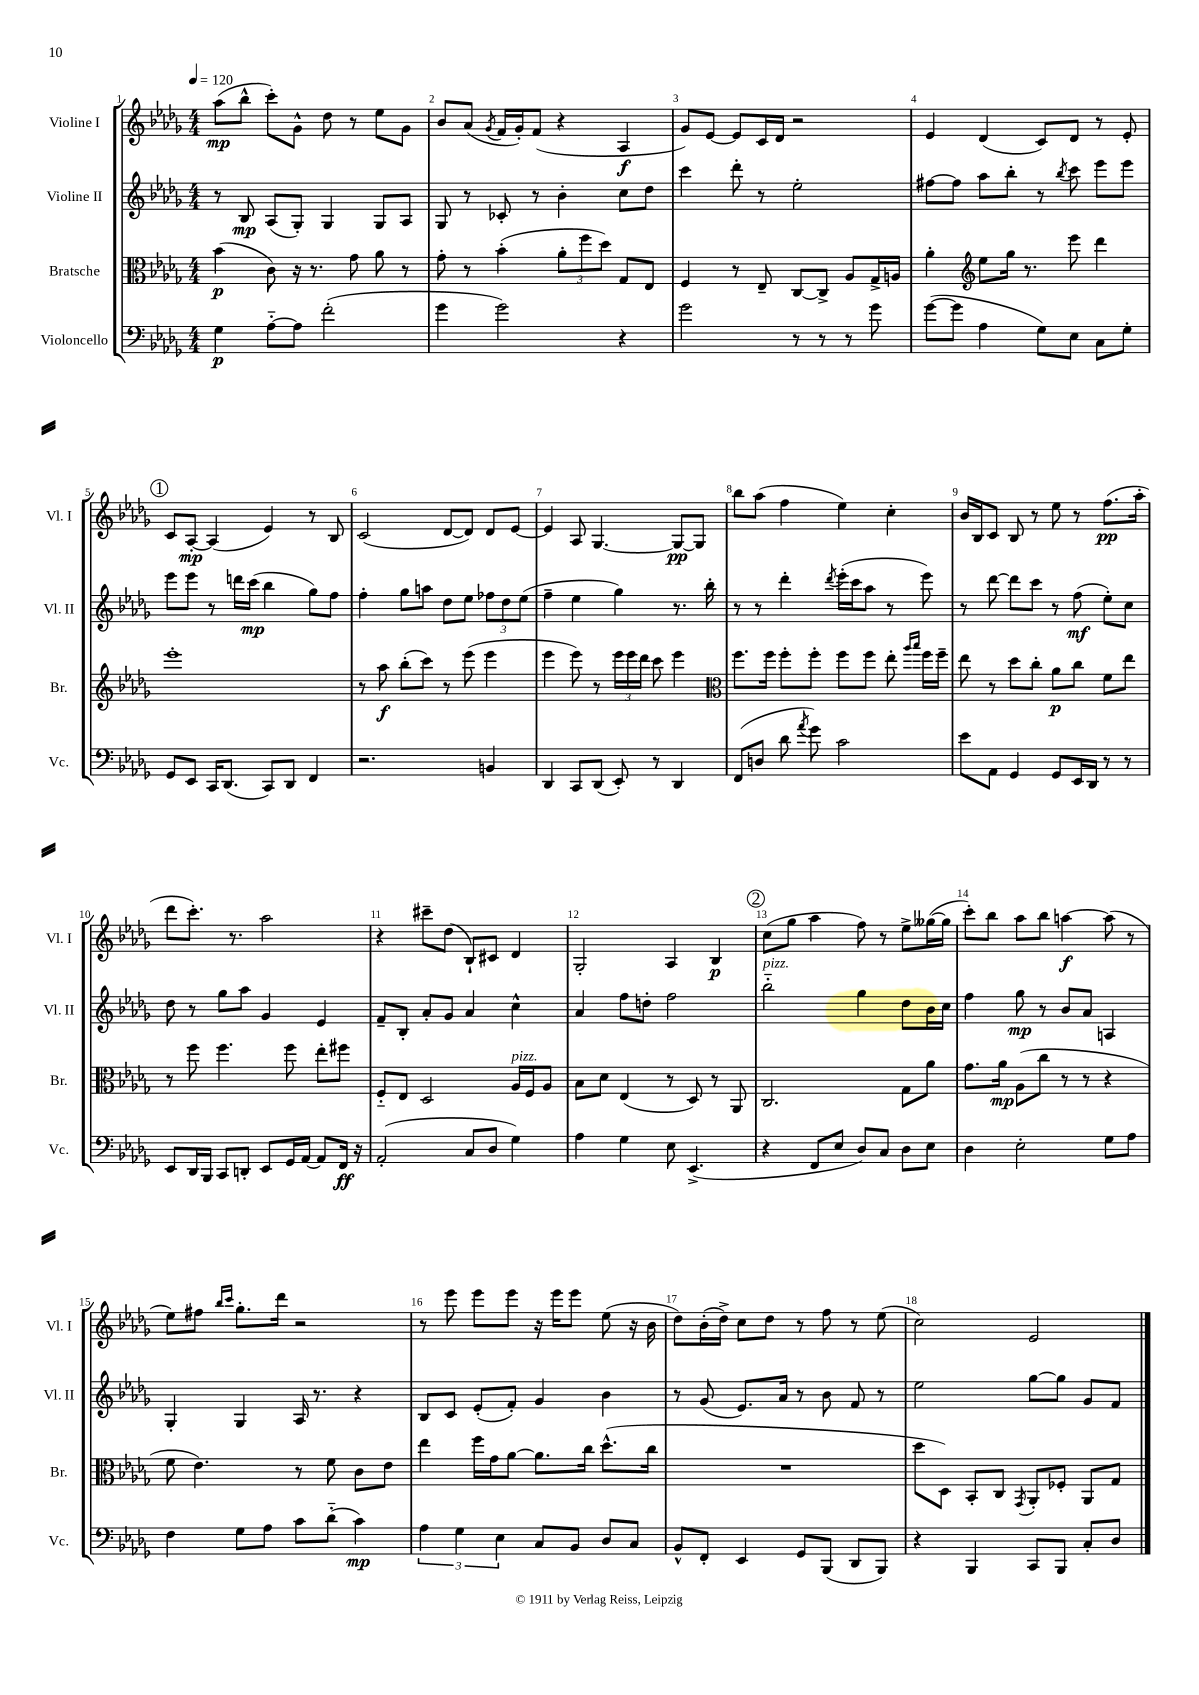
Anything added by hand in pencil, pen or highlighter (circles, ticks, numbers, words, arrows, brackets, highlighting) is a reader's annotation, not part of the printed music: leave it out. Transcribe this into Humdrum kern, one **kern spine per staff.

**kern	**kern	**kern	**kern
*staff4	*staff3	*staff2	*staff1
*clefF4	*clefC3	*clefG2	*clefG2
*k[b-e-a-d-g-]	*k[b-e-a-d-g-]	*k[b-e-a-d-g-]	*k[b-e-a-d-g-]
*M4/4	*M4/4	*M4/4	*M4/4
*MM120	*MM120	*MM120	*MM120
4G-	(4b-	8r	(8aa-
.	.	8B-	8bb-^^
[8A-'~	8c)	(8A-	8ccc')
8A-]	16r	8G-')	8g-^^
.	8.r	.	.
(2f'	.	4G-	8dd-
.	8g-	.	8r
.	8a-	8G-	8ee-
.	8r	8A-	8g-
=	=	=	=
4g-	8g-'	8G-	8b-
.	8r	8r	(8a-
.	.	.	8qg-
2g-)	(4b-'	8c-'	16f
.	.	.	16g-')
.	.	8r	(8f
.	12a-'	4b-'	4r
.	12ff	.	.
.	12dd-)	.	.
4r	8G-	8cc	4A-
.	8E-	8dd-	.
=	=	=	=
2g-	4F	4ccc	8g-)
.	.	.	[8e-
.	8r	8ddd-'	8e-]
.	8E-~	8r	16c
.	.	.	16d-
8r	[8C	2ee-'	2r
8r	8C^]	.	.
8r	8A-	.	.
8g-	16G-^	.	.
.	16A	.	.
=	=	=	=
([8g-	4a-'	[8ff#	4e-
8g-]	.	8ff#]	.
*	*clefG2	*	*
4A-	8ee-	8aa-	(4d-
.	16gg-	8bb-'	.
.	8.r	.	.
8G-)	.	8r	8c)
.	.	8qbb-	.
8E-	8eee-	8ccc	8d-
8C	4ddd-	8eee-	8r
8G-'	.	8eee-	8e-'
=	=	=	=
8GG-	1eee-'	8eee-	8c
8EE-	.	8eee-	[8A-'
16CC	.	8r	(4A-]
(8.DD-	.	.	.
.	.	16ddd	.
.	.	(16ccc	.
8CC)	.	4bb-	4e-)
8DD-	.	.	.
4FF	.	8gg-)	8r
.	.	8ff	8B-
=	=	=	=
2.r	8r	4ff'	(2c
.	8aa-	.	.
.	(8bb-'	8gg-	.
.	8ccc)	8aa	.
.	8r	8dd-	[8d-
.	(8eee-	8ee-	8d-])
4BB	4eee-	12ff-	8d-
.	.	12dd-	.
.	.	.	[8e-
.	.	(12ee-	.
=	=	=	=
4DD-	4eee-	4ff~	4e-]
8CC	8eee-)	4ee-	8A-
(8DD-	8r	.	[4.G-
8EE-')	24eee-	4gg-)	.
.	24eee-	.	.
.	24ddd-	.	.
8r	8ccc	.	.
4DD-	4eee-	8.r	8G-_
.	.	.	8G-]
.	.	16bb-'	.
=	=	=	=
*	*clefC3	*	*
(8FF	8.ff	8r	8bb-
8D	.	8r	(8aa-
.	16ff	.	.
8d-	8ff'	4ddd-'	4ff
8qa-	.	.	.
8g-)	8ff'	.	.
.	.	8qddd-	.
2c	8ff	(16eee-'	4ee-)
.	.	16ccc	.
.	8ff	8aa-	.
.	8ee-'	8r	4cc'
.	16qqaa-	.	.
.	16qqbb-	.	.
.	16ff	8eee-)	.
.	16ff~	.	.
=	=	=	=
8e-	8ee-	8r	16b-
.	.	.	16B-
8AA-	8r	[8ddd-	8c
4GG-	8dd-	8ddd-]	8B-
.	8cc'	8ccc	8r
8GG-	8a-	8r	8ee-
16EE-	8cc	(8ff	8r
16DD-	.	.	.
8r	8f	8ee-')	(8.ff
8r	8ee-	8cc	.
.	.	.	16aa-'
=	=	=	=
8EE-	8r	8dd-	8ddd-
16DD-	8ff	8r	8.ccc')
16BBB-	.	.	.
8CC	4.ff	8gg-	.
.	.	.	8.r
8DD'	.	8aa-	.
8EE-	.	4g-	2aa-
16GG-	8ff	.	.
[16AA-	.	.	.
8AA-]	8ee-'	4e-	.
16FF	8ff#	.	.
16r	.	.	.
=	=	=	=
(2AA-'	8F'~	8f~	4r
.	8E-	8B-'	.
.	2D-	8a-'	8ccc#~
.	.	8g-	(8dd-
8C	.	4a-	8B-`)
8D-	.	.	8c#
4G-)	16A-	4cc^^	4d-
.	16F	.	.
.	8A-	.	.
=	=	=	=
4A-	8B-	4a-	2G-'
.	8d-	.	.
4G-	(4E-	8ff	.
.	.	8dd'	.
8E-	8r	2ff	4A-
(4.EE-^	8D-)	.	.
.	8r	.	4B-
.	8AA-	.	.
=	=	=	=
4r	2.C	2bb-'~	(8cc
.	.	.	8gg-
8FF	.	.	4aa-
8E-	.	.	.
8D-)	.	4gg-	8ff)
8C	.	.	8r
8D-	8G-	8dd-	8ee-^
8E-	8a-	16b-	([16gg--
.	.	16cc	16gg--]
=	=	=	=
4D-	8.g-	4ff	8ccc')
.	.	.	8bb-
.	16a-	.	.
2E-'	(8A-	8gg-	8aa-
.	8cc	8r	8bb-
.	8r	8b-	[4aa
.	8r	8a-	.
8G-	4r	4A	(8aa]
8A-	.	.	8r
=	=	=	=
4F	8f	4G-'	8ee-)
.	4.e-)	.	8ff#
.	.	.	16qqbb-
.	.	.	16qqccc
8G-	.	4G-	8.gg-'
8A-	.	.	.
.	.	.	16ddd-
8c	8r	16A-	2r
.	.	8.r	.
(8d-'~	8f	.	.
4c)	8c	4r	.
.	8e-	.	.
=	=	=	=
6A-	4ee-	8B-	8r
.	.	8c	8eee-
6G-	.	.	.
.	16ff	(8e-'	8eee-
.	16g-	.	.
6E-	.	.	.
.	[8a-	8f')	8eee-
8C	8.a-]	4g-	16r
.	.	.	16eee-
8BB-	.	.	8eee-
.	16cc	.	.
8D-	(8.dd-^^	4b-	(8ee-
8C	.	.	16r
.	16cc	.	16b-
=	=	=	=
8BB-^^	1r	8r	8dd-)
8FF'	.	(8g-	(16b-'
.	.	.	16dd-^)
4EE-	.	8.e-)	8cc
.	.	.	8dd-
.	.	16a-	.
8GG-	.	8r	8r
(8BBB-	.	8b-	8ff
8DD-	.	8f	8r
8BBB-)	.	8r	(8ee-
=	=	=	=
4r	8dd-	2ee-	2cc)
.	8D-)	.	.
4BBB-	8BB-'	.	.
.	8C	.	.
.	8qGG-	.	.
8CC	8AA-'	[8gg-	2e-
8BBB-	8F-'	8gg-]	.
8C'	8AA-	8g-	.
8D-	8G-	8f	.
==	==	==	==
*-	*-	*-	*-
